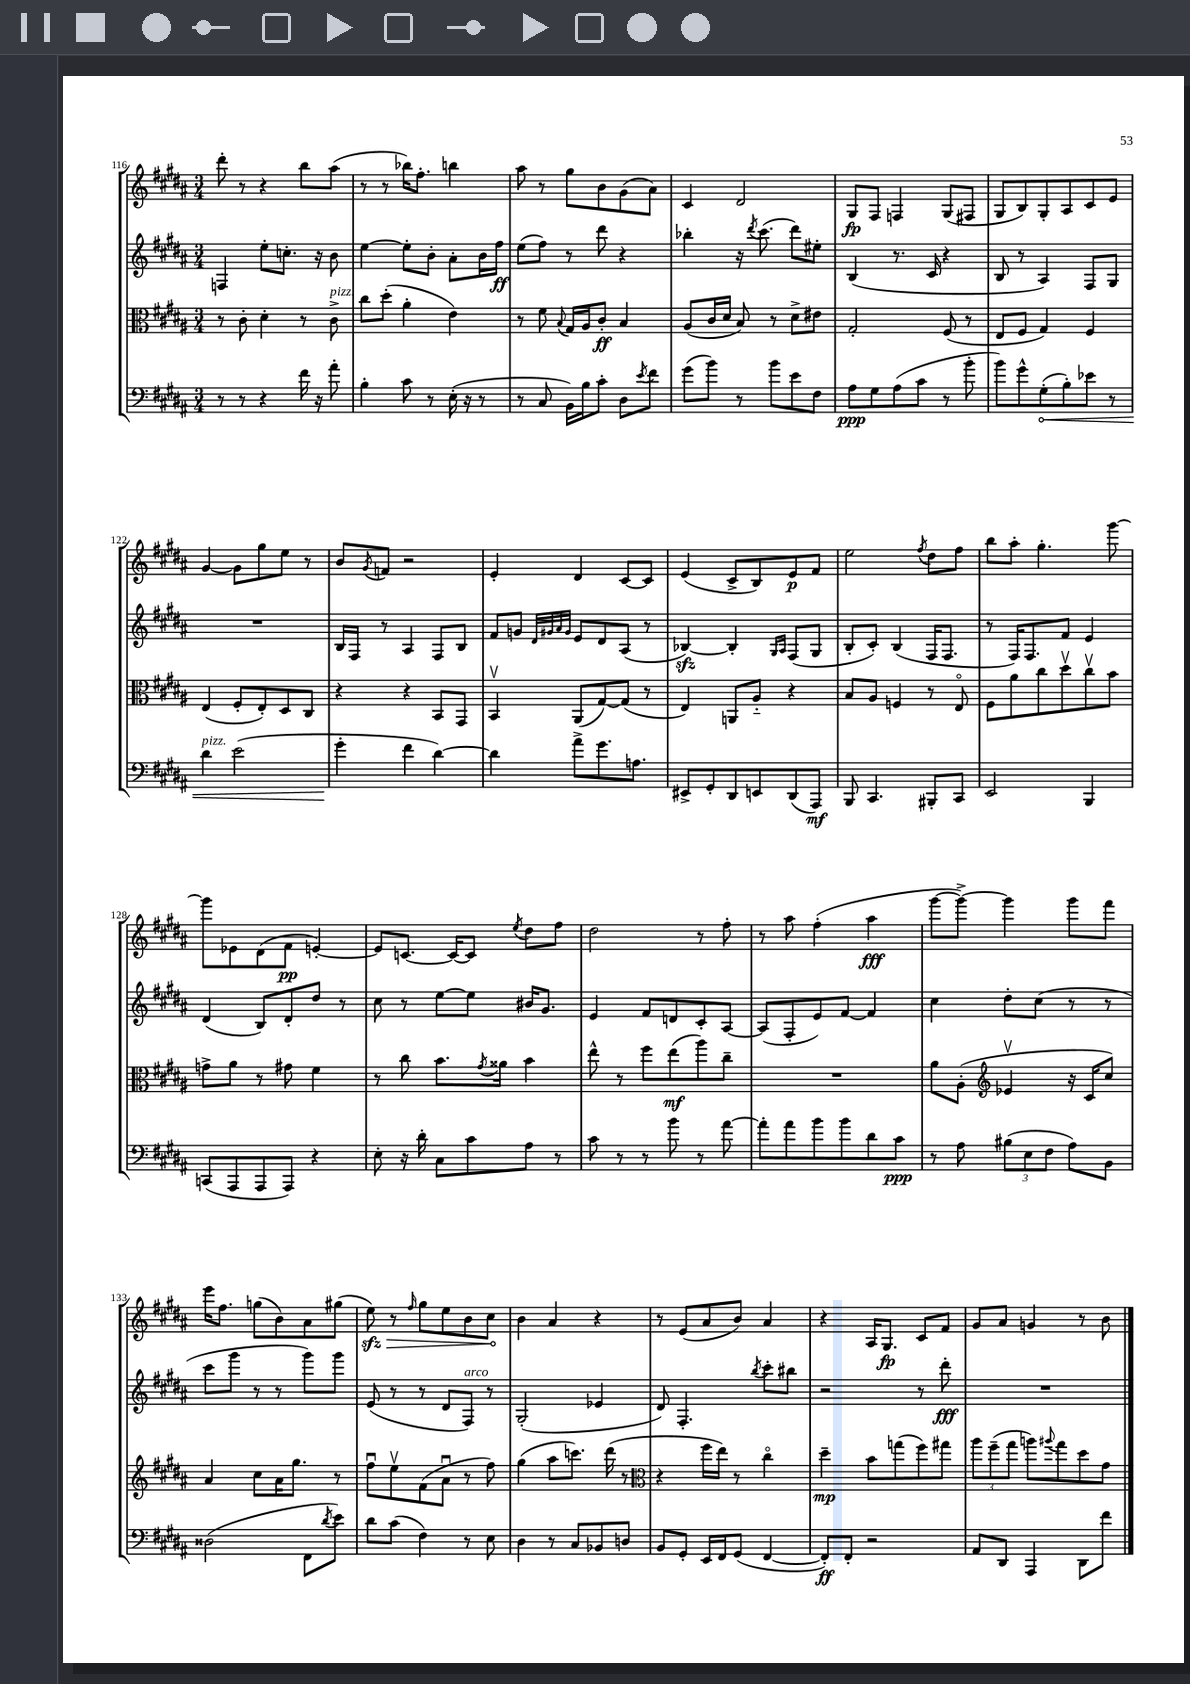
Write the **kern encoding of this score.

**kern	**dynam	**kern	**dynam	**kern	**dynam	**kern	**dynam
*part4	*part4	*part3	*part3	*part2	*part2	*part1	*part1
*staff4	*staff4	*staff3	*staff3	*staff2	*staff2	*staff1	*staff1
*clefF4	*	*clefC3	*	*clefG2	*	*clefG2	*
*k[f#c#g#d#a#]	*	*k[f#c#g#d#a#]	*	*k[f#c#g#d#a#]	*	*k[f#c#g#d#a#]	*
*M3/4	*	*M3/4	*	*M3/4	*	*M3/4	*
=116	=116	=116	=116	=116	=116	=116	=116
8r	.	8r	.	4Fn/	.	8ddd#'\	.
8r	.	8c#'\	.	.	.	8r	.
4r	.	4d#'\	.	8ee'\L	.	4r	.
.	.	.	.	8.ccn'\J	.	.	.
16f#\	.	8r	.	.	.	8bb\L	.
16r	.	.	.	16r	.	.	.
!	!	!LO:TX:a:i:t=pizz.	!	!	!	!	!
8a#'\	.	8c#^\	.	8b\	.	(8aa#\J	.
=117	=117	=117	=117	=117	=117	=117	=117
4B'\	.	8cc#\L	.	[4ee\	.	8r	.
.	.	(8dd#'\J	.	.	.	8r	.
8c#\	.	4a#'\	.	8ee'\L]	.	16bb-X\KL)	.
.	.	.	.	.	.	8.ff#'\J	.
8r	.	.	.	8b'\J	.	.	.
(16E'\	.	4e\)	.	8a#'\L	.	4bbn\	.
16r	.	.	.	.	.	.	.
8r	.	.	.	16b\L	.	.	.
.	.	.	.	16ff#\JJ	ff	.	.
=118	=118	=118	=118	=118	=118	=118	=118
8r	.	8r	.	(8ee\L	.	8aa#\	.
8C#/	.	8f#\	.	8ff#\J)	.	8r	.
.	.	8qqB/	.	.	.	.	.
16BB\LL)	.	16G#/LL	.	8r	.	8gg#\L	.
16B\J	.	16A#/J	.	.	.	.	.
8c#'\J	.	8c#'/J	ff	8ddd#\	.	8b\	.
8D#\L	.	4B/	.	4r	.	(8g#\	.
8qe/	.	.	.	.	.	.	.
8f#\J	.	.	.	.	.	8a#\J)	.
=119	=119	=119	=119	=119	=119	=119	=119
(8g#\L	.	(8A#/L	.	4bb-X'\	.	4c#/	.
8b\J)	.	16c#/L	.	.	.	.	.
.	.	16d#/JJ	.	.	.	.	.
8r	.	8B/)	.	16r	.	2d#/	.
.	.	.	.	8qddd#/	.	.	.
.	.	.	.	(8.ccc#\	.	.	.
8b\L	.	8r	.	.	.	.	.
8e\	.	8d#^\L	.	8ddd#\L)	.	.	.
8F#\J	.	8e#X\J	.	8ee#X'\J	.	.	.
=120	=120	=120	=120	=120	=120	=120	=120
8A#\L	ppp	2G#'/	.	(4B/	.	8G#/L	fp
8G#\	.	.	.	.	.	8F#/J	.
(8A#\	.	.	.	8.r	.	4Fn/	.
8c#\J	.	.	.	.	.	.	.
.	.	.	.	16c#/	.	.	.
8r	.	(8F#/	.	4r	.	(8G#/L	.
8b'\	.	8r	.	.	.	8F#X/J	.
=121	=121	=121	=121	=121	=121	=121	=121
8b\L)	.	8E/L	.	8B/	.	8G#/L	.
8g#^^\	.	8F#/J	.	8r	.	8B/)	.
!	!LO:HP:b	!	!	!	!	!	!
(8G#'\	<	4G#/)	.	4A#/)	.	8G#'/	.
8B'\)	.	.	.	.	.	8A#/	.
8e-X\J	.	4F#/	.	8F#/L	.	8c#/	.
8r	.	.	.	8G#/J	.	8e/J	.
!!LO:LB:g=z
=122	=122	=122	=122	=122	=122	=122	=122
!LO:TX:a:i:t=pizz.	!	!	!	!	!	!	!
4d#\	.	(4E/	.	2.r	.	[4g#/	.
(2e\	.	8F#'/L	.	.	.	8g#\L]	.
.	.	8E'/)	.	.	.	8gg#\	.
.	.	8D#/	.	.	.	8ee\J	.
.	.	8C#/J	.	.	.	8r	.
=123	=123	=123	=123	=123	=123	=123	=123
4g#'\	.	4r	.	16B/LL	.	8b/L	.
.	.	.	.	16F#/JJ	.	.	.
.	.	.	.	.	.	8qg#/	.
.	.	.	.	8r	.	8fn/J	.
4f#\	[	4r	.	4A#/	.	2r	.
[4d#\)	.	8BB/L	.	8F#/L	.	.	.
.	.	8GG#/J	.	8B/J	.	.	.
=124	=124	=124	=124	=124	=124	=124	=124
4d#\]	.	4BBv/	.	8f#/L	.	4e'/	.
.	.	.	.	8gn/J	.	.	.
.	.	.	.	32qqd#/LLL	.	.	.
.	.	.	.	32qqg#X/	.	.	.
.	.	.	.	32qqa#/	.	.	.
.	.	.	.	32qqg#/JJJ	.	.	.
8a#^\L	.	(8AA#/L	.	8e/L	.	4d#/	.
8.g#\	.	[8G#/)	.	8d#/	.	.	.
.	.	(8G#/J]	.	(8A#/J	.	[8c#/L	.
8.An\J	.	.	.	.	.	.	.
.	.	8r	.	8r	.	8c#/J]	.
=125	=125	=125	=125	=125	=125	=125	=125
8EE#X^/L	.	4E/)	.	[4B-Xzz/)	.	(4e/	.
8GG#'/	.	.	.	.	.	.	.
8DD#/	.	8AAn/L	.	4B-'/]	.	8c#^/L	.
8EEn/	.	8A#/J	.	.	.	8B/)	.
.	.	.	.	16qqG#/LL	.	.	.
.	.	.	.	16qqA#/JJ	.	.	.
(8DD#/	.	4r	.	(8F#/L	.	8e/	p
8AAA#/J)	mf	.	.	8G#/J	.	8f#/J	.
=126	=126	=126	=126	=126	=126	=126	=126
8BBB/	.	8B/L	.	8B'/L	.	2ee\	.
4.CC#/	.	8A#/J	.	8c#'/J)	.	.	.
.	.	4Fn/	.	(4B/	.	.	.
.	.	.	.	.	.	8qff#/	.
8BBB#X'/L	.	8r	.	16F#/KL	.	8dd#\L	.
.	.	.	.	8.F#/J	.	.	.
8CC#/J	.	8E/	.	.	.	8ff#\J	.
=127	=127	=127	=127	=127	=127	=127	=127
2EE/	.	8F#\L	.	8r	.	8bb\L	.
.	.	8a#\	.	16F#/KL)	.	8aa#'\J	.
.	.	.	.	8.F#/	.	.	.
.	.	8cc#\	.	.	.	4.gg#'\	.
.	.	8dd#v\	.	8f#/J	.	.	.
4BBB/	.	8cc#v\	.	4e/	.	.	.
.	.	8b\J	.	.	.	[8ggg#\	.
!!LO:LB:g=z
=128	=128	=128	=128	=128	=128	=128	=128
(8CCn/L	.	8gn^\L	.	(4d#/	.	8ggg#\L]	.
8AAA#/	.	8a#\J	.	.	.	8e-X\	.
8AAA#/	.	8r	.	8B/L)	.	(8d#\	.
8AAA#/J)	.	8g#X\	.	8d#'/	.	8f#\J	pp
4r	.	4f#\	.	8dd#/J	.	[4en'/)	.
.	.	.	.	8r	.	.	.
=129	=129	=129	=129	=129	=129	=129	=129
8E'\	.	8r	.	8cc#\	.	8e/L]	.
16r	.	8cc#\	.	8r	.	[8.cn/J	.
16d#'\	.	.	.	.	.	.	.
8C#\L	.	8.b\L	.	[8ee\L	.	.	.
.	.	.	.	.	.	16c/KL_	.
8c#\	.	.	.	8ee\J]	.	8c/J]	.
.	.	8qg#/	.	.	.	.	.
.	.	16a##X\Jk	.	.	.	.	.
.	.	.	.	.	.	8qee/	.
8A#\J	.	4b\	.	16b#X/KL	.	8dd#\L	.
.	.	.	.	8.g#/J	.	.	.
8r	.	.	.	.	.	8ff#\J	.
=130	=130	=130	=130	=130	=130	=130	=130
8c#\	.	8ee^^\	.	4e/	.	2dd#\	.
8r	.	8r	.	.	.	.	.
8r	.	8ff#\L	.	8f#/L	.	.	.
8b\	.	(8ee\	mf	8dn/	.	.	.
8r	.	8aa#\)	.	8c#'/	.	8r	.
[8a#\	.	8cc#~\J	.	[8A#/J	.	8ff#'\	.
=131	=131	=131	=131	=131	=131	=131	=131
8a#'\L]	.	2.r	.	(8A#/L]	.	8r	.
8a#\	.	.	.	8F#'/	.	8aa#\	.
8b\	.	.	.	8e/)	.	(4ff#'\	.
8b\	.	.	.	[8f#/J	.	.	.
8d#\	.	.	.	4f#/]	.	4aa#\	fff
8c#\J	ppp	.	.	.	.	.	.
=132	=132	=132	=132	=132	=132	=132	=132
8r	.	8a#\L	.	4cc#\	.	[8ggg#\L	.
8A#\	.	(8A#'\J	.	.	.	8ggg#^\J_)	.
*	*	*clefG2	*	*	*	*	*
(12B#X\L	.	4e-Xv/	.	8dd#'\L	.	4ggg#\]	.
12E\	.	.	.	.	.	.	.
.	.	.	.	(8cc#\J	.	.	.
12F#\J	.	.	.	.	.	.	.
8A#\L)	.	16r	.	8r	.	8ggg#\L	.
.	.	16c#/KL	.	.	.	.	.
8BB\J	.	8cc#/J)	.	8r	.	8fff#\J	.
!!LO:LB:g=z
=133	=133	=133	=133	=133	=133	=133	=133
(2D##X\	.	4a#/	.	8ccc#\L	.	16eee\KL	.
.	.	.	.	.	.	8.ff#\J	.
.	.	.	.	8ggg#\J	.	.	.
.	.	8cc#\L	.	8r	.	(8ggn\L	.
.	.	16a#\K	.	8r	.	8b\)	.
.	.	8.gg#\J	.	.	.	.	.
8FF#\L	.	.	.	8ggg#\L)	.	8a#\	.
8qd#/	.	.	.	.	.	.	.
8e\J)	.	8r	.	8ggg#\J	.	(8gg#X\J	.
=134	=134	=134	=134	=134	=134	=134	=134
!	!	!	!	!	!	!	!LO:HP:b
8d#\L	.	8ff#u\L	.	(8e/	.	8eezz\)	>
(8c#\J	.	8eev\	.	8r	.	8r	.
.	.	.	.	.	.	16qqff#/	.
4F#\)	.	(8f#\	.	8r	.	8gg#\L	.
.	.	8a#u\J	.	8d#/L	.	8ee\	.
!	!	!	!	!LO:TX:a:i:t=arco	!	!	!
8r	.	8r	.	8F#/J)	.	8b\	.
8E\	.	8ff#\)	.	8r	.	8cc#\J	.
.	.	.	.	.	.	.	]
=135	=135	=135	=135	=135	=135	=135	=135
4D#\	.	(4gg#\	.	(2G#'/	.	4b\	.
8r	.	8aa#\L	.	.	.	4a#/	.
8C#/L	.	8.cccn\J)	.	.	.	.	.
8BB-X/	.	.	.	4e-X/	.	4r	.
.	.	(16ddd#\	.	.	.	.	.
8Dn/J	.	8r	.	.	.	.	.
=136	=136	=136	=136	=136	=136	=136	=136
*	*	*clefC3	*	*	*	*	*
8BB/L	.	4r	.	8d#/)	.	8r	.
8GG#'/J	.	.	.	4.F#'/	.	(8e/L	.
16EE/LL	.	16ff#\LL	.	.	.	8a#/	.
16FF#/J	.	16ee\JJ)	.	.	.	.	.
(8GG#/J	.	8r	.	.	.	8b/J)	.
.	.	.	.	8qbb/	.	.	.
[4FF#/	.	4cc#\	.	8ccc#'\L	.	4a#/	.
.	.	.	.	8bb#X\J	.	.	.
=137	=137	=137	=137	=137	=137	=137	=137
8FF#'/L])	ff	4dd#~\	mp	2r	.	4r	.
8FF#'/J	.	.	.	.	.	.	.
2r	.	8b\L	.	.	.	16A#/KL	.
.	.	.	.	.	.	8.G#/J	fp
.	.	(8ggn\	.	.	.	.	.
.	.	8ff#\)	.	8r	.	8c#/L	.
.	.	8gg#X\J	.	8ddd#'\	fff	8f#/J	.
=138	=138	=138	=138	=138	=138	=138	=138
8AA#/L	.	12aa#\L	.	2.r	.	8g#/L	.
.	.	(12ff#~\	.	.	.	.	.
8DD#/J	.	.	.	.	.	8a#/J	.
.	.	12gg#\J	.	.	.	.	.
4AAA#/	.	8aan\L)	.	.	.	4gn/	.
.	.	8qqaa#X/	.	.	.	.	.
.	.	8gg#\	.	.	.	.	.
8DD#\L	.	8dd#\	.	.	.	8r	.
8f#\J	.	8g#\J	.	.	.	8b\	.
==	==	==	==	==	==	==	==
*-	*-	*-	*-	*-	*-	*-	*-
